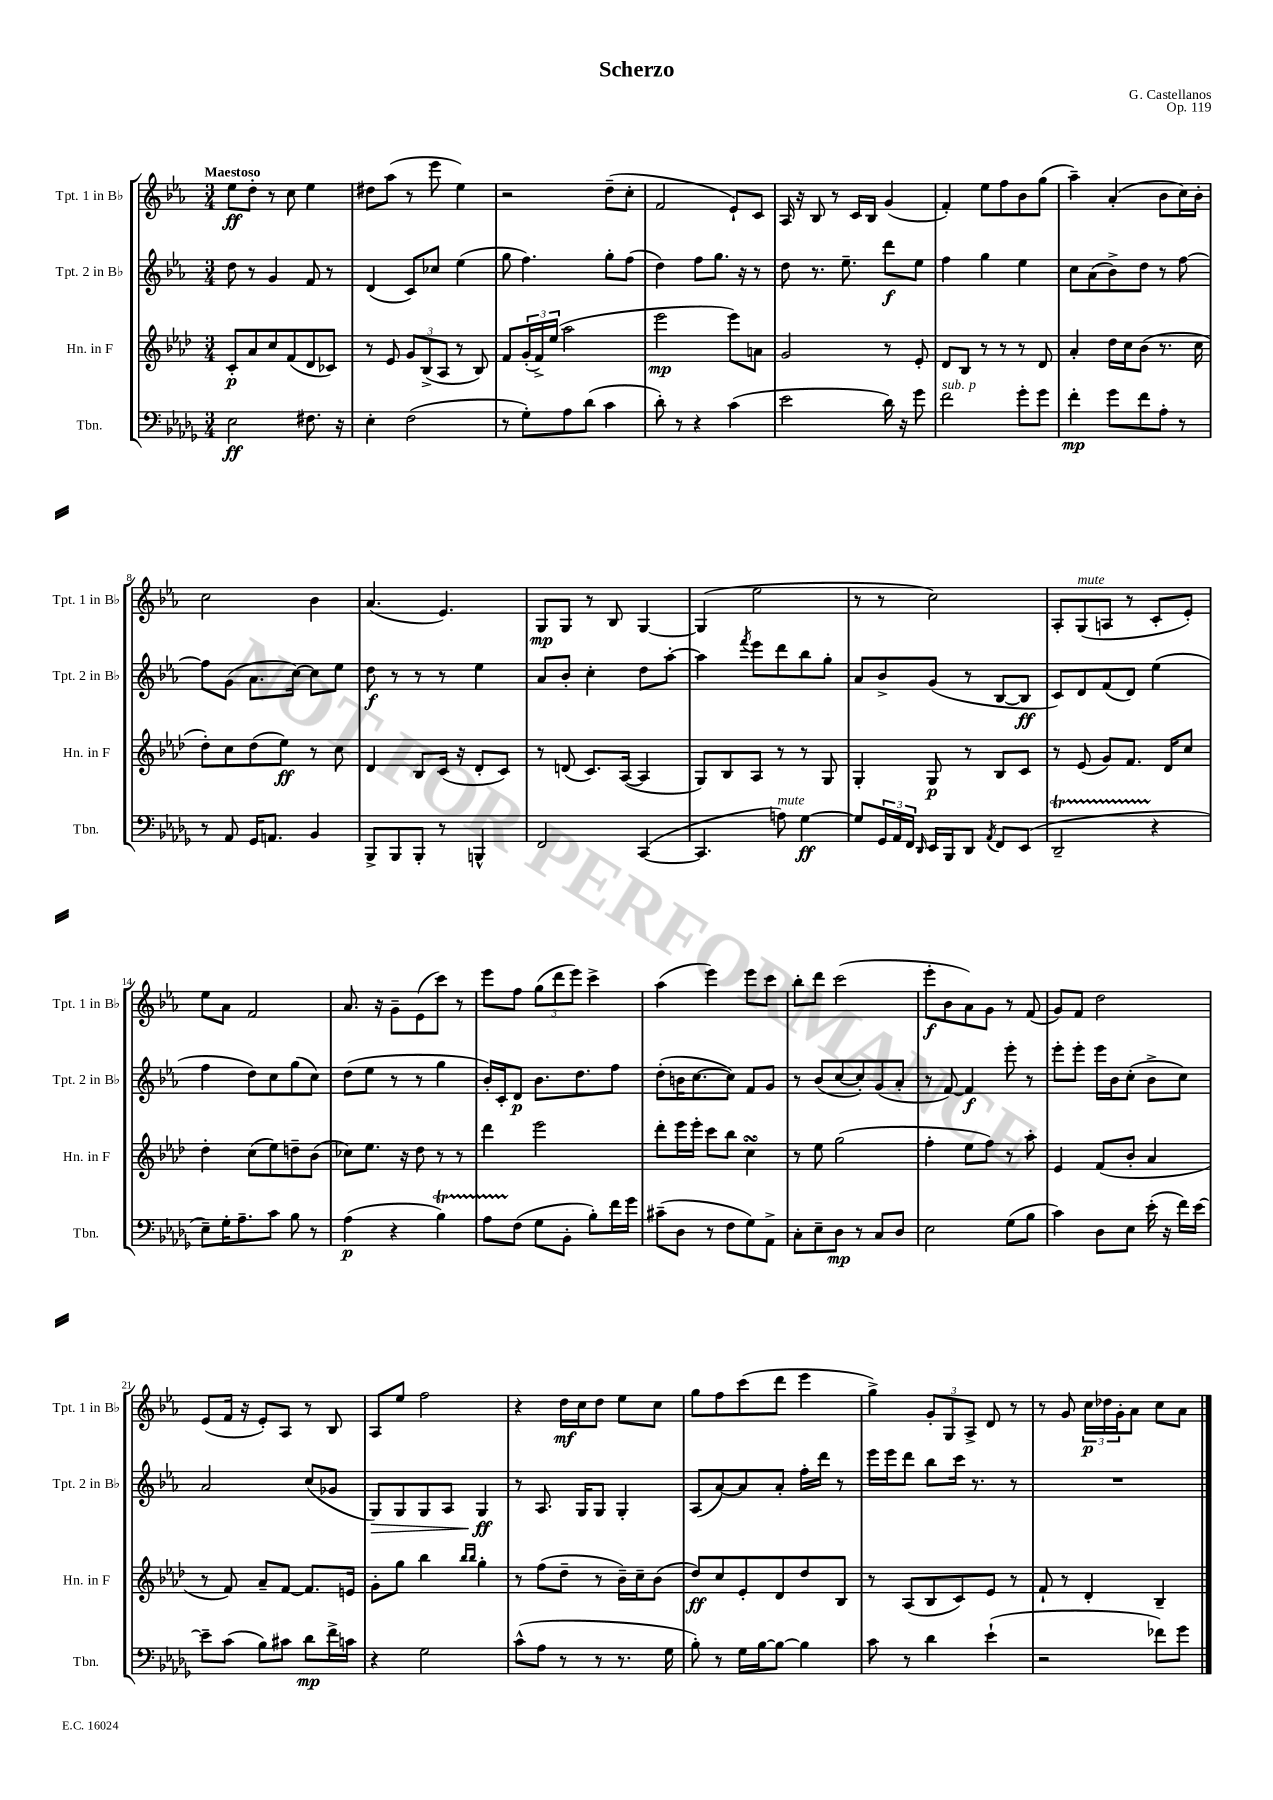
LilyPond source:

\header { title = "Scherzo" composer = "G. Castellanos" opus = "Op. 119" }
<<
\new StaffGroup <<
\new Staff = "s0" \with { instrumentName = "Tpt. 1 in Bb" shortInstrumentName = "Tpt. 1 in Bb" } {
    \clef treble \key ees \major \numericTimeSignature \time 3/4 \tempo "Maestoso"
    ees''8\ff d''8-. r8 c''8 ees''4 |
    dis''8 aes''8( r8 ees'''8 ees''4) |
    r2 d''8--( c''8-. |
    f'2 ees'8-!) c'8 |
    aes16 r16 bes8 r8 c'16 bes16 g'4( |
    f'4-.) ees''8 f''8 bes'8 g''8( |
    aes''4--) aes'4-.( bes'8 c''16) bes'16-. |
    c''2 bes'4 |
    aes'4.( ees'4.) |
    g8\mp g8 r8 bes8 g4~ |
    g4( ees''2 |
    r8 r8 c''2) |
    aes8-. g8^\markup { \italic "mute" }( a8 r8 c'8-. ees'8-.) |
    ees''8 aes'8 f'2 |
    aes'8. r16 g'8-- ees'8( c'''8) r8 |
    ees'''8 f''8 \tuplet 3/2 { g''8( d'''8 ees'''8) } c'''4-> |
    aes''4( ees'''4) ees'''8 c'''8 |
    bes''8-. d'''8 c'''2( |
    ees'''8-.\f bes'8 aes'8) g'8 r8 f'8( |
    g'8) f'8 d''2 |
    ees'8( f'16 r16 ees'8-.) aes8 r8 bes8 |
    aes8 ees''8 f''2 |
    r4 d''16\mf c''16 d''8 ees''8 c''8 |
    g''8 f''8 c'''8( d'''8 ees'''4 |
    g''4->) \tuplet 3/2 { g'8-. g8 aes8-> } d'8 r8 |
    r8 g'8 \tuplet 3/2 { c''16\p des''16 g'16-. } aes'8 c''8 aes'8 \bar "|." |
}
\new Staff = "s1" \with { instrumentName = "Tpt. 2 in Bb" shortInstrumentName = "Tpt. 2 in Bb" } {
    \clef treble \key ees \major \numericTimeSignature \time 3/4
    d''8 r8 g'4 f'8 r8 |
    d'4( c'8) ces''8 ees''4( |
    g''8 f''4.) g''8-. f''8( |
    d''4) f''8 g''8. r16 r8 |
    d''8 r8. ees''8.-- d'''8\f ees''8 |
    f''4 g''4 ees''4 |
    c''8 aes'8( bes'8->) d''8 r8 f''8~ |
    f''8 g'8( aes'8. c''16~) c''8 ees''8 |
    d''8\f r8 r8 r8 ees''4 |
    aes'8 bes'8-. c''4-. d''8 aes''8~-. |
    aes''4 \acciaccatura { f'''8 } ees'''8 d'''8 bes''8 g''8-. |
    aes'8 bes'8-> g'8( r8 bes8~ bes8\ff |
    c'8) d'8 f'8( d'8) ees''4( |
    f''4 d''8) c''8 g''8( c''8) |
    d''8( ees''8 r8 r8 g''4 |
    bes'16-.) c'16-. d'8\p bes'8. d''8. f''8 |
    d''8-.( b'16 c''8.~ c''8) f'8 g'8 |
    r8 bes'8( c''8~ c''8-.) g'8( aes'8-. |
    r8 f'8~) f'4\f ees'''8-. r8 |
    ees'''8-. ees'''8-. ees'''16 bes'16 c''8-.( bes'8-> c''8) |
    aes'2 c''8( ges'8 |
    g8\>) g8 g8 aes8 g4\ff\! |
    r8 aes8. g16 g8 g4-. |
    aes8( aes'8~) aes'8 aes'8-. f''16-. d'''16 r8 |
    ees'''16 ees'''16 d'''8 bes''8 c'''16 r8. r8 |
    R2. \bar "|." |
}
\new Staff = "s2" \with { instrumentName = "Hn. in F" shortInstrumentName = "Hn. in F" } {
    \clef treble \key aes \major \numericTimeSignature \time 3/4
    c'8-.\p aes'8 c''8 f'8( des'8 ces'8) |
    r8 ees'8 \tuplet 3/2 { g'8 bes8->( aes8 } r8 bes8) |
    f'8 \tuplet 3/2 { g'16-.( f'16->) ees''16( } aes''2 |
    ees'''2\mp ees'''8) a'8 |
    g'2 r8 ees'8-. |
    des'8 bes8 r8 r8 r8 des'8 |
    aes'4-. des''16 c''16 bes'8( r8. c''16 |
    des''8-.) c''8 des''8( ees''8\ff) r8 c''8 |
    des'4 bes8 c'16( r16 des'8-. c'8) |
    r8 d'8( c'8.) aes16~( aes4 |
    g8) bes8 aes8 r8 r8 g8 |
    g4-. g8\p r8 bes8 c'8 |
    r8 ees'8( g'8) f'8. des'16 c''8 |
    des''4-. c''8( ees''8) d''8-- bes'8( |
    ces''8) ees''8. r16 des''8 r8 r8 |
    des'''4 ees'''2 |
    des'''8-. ees'''16 ees'''16-. c'''8 bes''8 c''4\turn |
    r8 ees''8 g''2( |
    f''4-. ees''8 f''8) r8 aes''8-. |
    ees'4 f'8( bes'8-. aes'4 |
    r8 f'8) aes'8-- f'8~ f'8. e'16 |
    g'8-. g''8 bes''4 \grace { bes''16 bes''16 } g''4-. |
    r8 f''8( des''8-- r8 bes'16--) c''16-- bes'8( |
    des''8\ff) c''8 ees'8-. des'8 des''8 bes8 |
    r8 aes8( bes8 c'8) ees'8 r8 |
    f'8-! r8 des'4-. bes4-- \bar "|." |
}
\new Staff = "s3" \with { instrumentName = "Tbn." shortInstrumentName = "Tbn." } {
    \clef bass \key des \major \numericTimeSignature \time 3/4
    ees2\ff fis8. r16 |
    ees4-. f2( |
    r8 ges8-.) aes8 des'8( c'4 |
    des'8-.) r8 r4 c'4( |
    ees'2 des'16) r16 ges'8 |
    f'2^\markup { \italic "sub. p" } ges'8-. ges'8 |
    f'4-.\mp ges'8 f'8 aes8-. r8 |
    r8 aes,8 ges,16 a,8. bes,4 |
    bes,,8-> bes,,8 bes,,8-. r8 b,,4-^ |
    f,2 c,4~( |
    c,4. a8^\markup { \italic "mute" }) ges4~\ff |
    ges8 \tuplet 3/2 { ges,16 aes,16 f,16 } \grace { des,16 } ees,16 bes,,16 des,8 \acciaccatura { aes,8 } f,8 ees,8( |
    des,2--\startTrillSpan r4\stopTrillSpan |
    ees8--) ges16-. aes8.-- c'8 bes8 r8 |
    aes4\p( r4 bes4\startTrillSpan) |
    aes8 f8\stopTrillSpan( ges8 bes,8-. bes8-.) f'16 ges'16 |
    cis'8--( des8 r8 f8 ges8) aes,8-> |
    c8-. ees8-- des8\mp r8 c8 des8 |
    ees2 ges8( bes8 |
    c'4) des8 ees8 ees'16-.( r16 f'16) ees'16~ |
    ees'8-- c'8( bes8) cis'8 des'8\mp f'16-> c'16 |
    r4 ges2 |
    c'8-^( aes8 r8 r8 r8. ges16 |
    bes8-.) r8 ges16 bes16~ bes8~ bes4 |
    c'8 r8 des'4 ees'4-!( |
    r2 fes'8) ges'8 \bar "|." |
}
>>
>>
